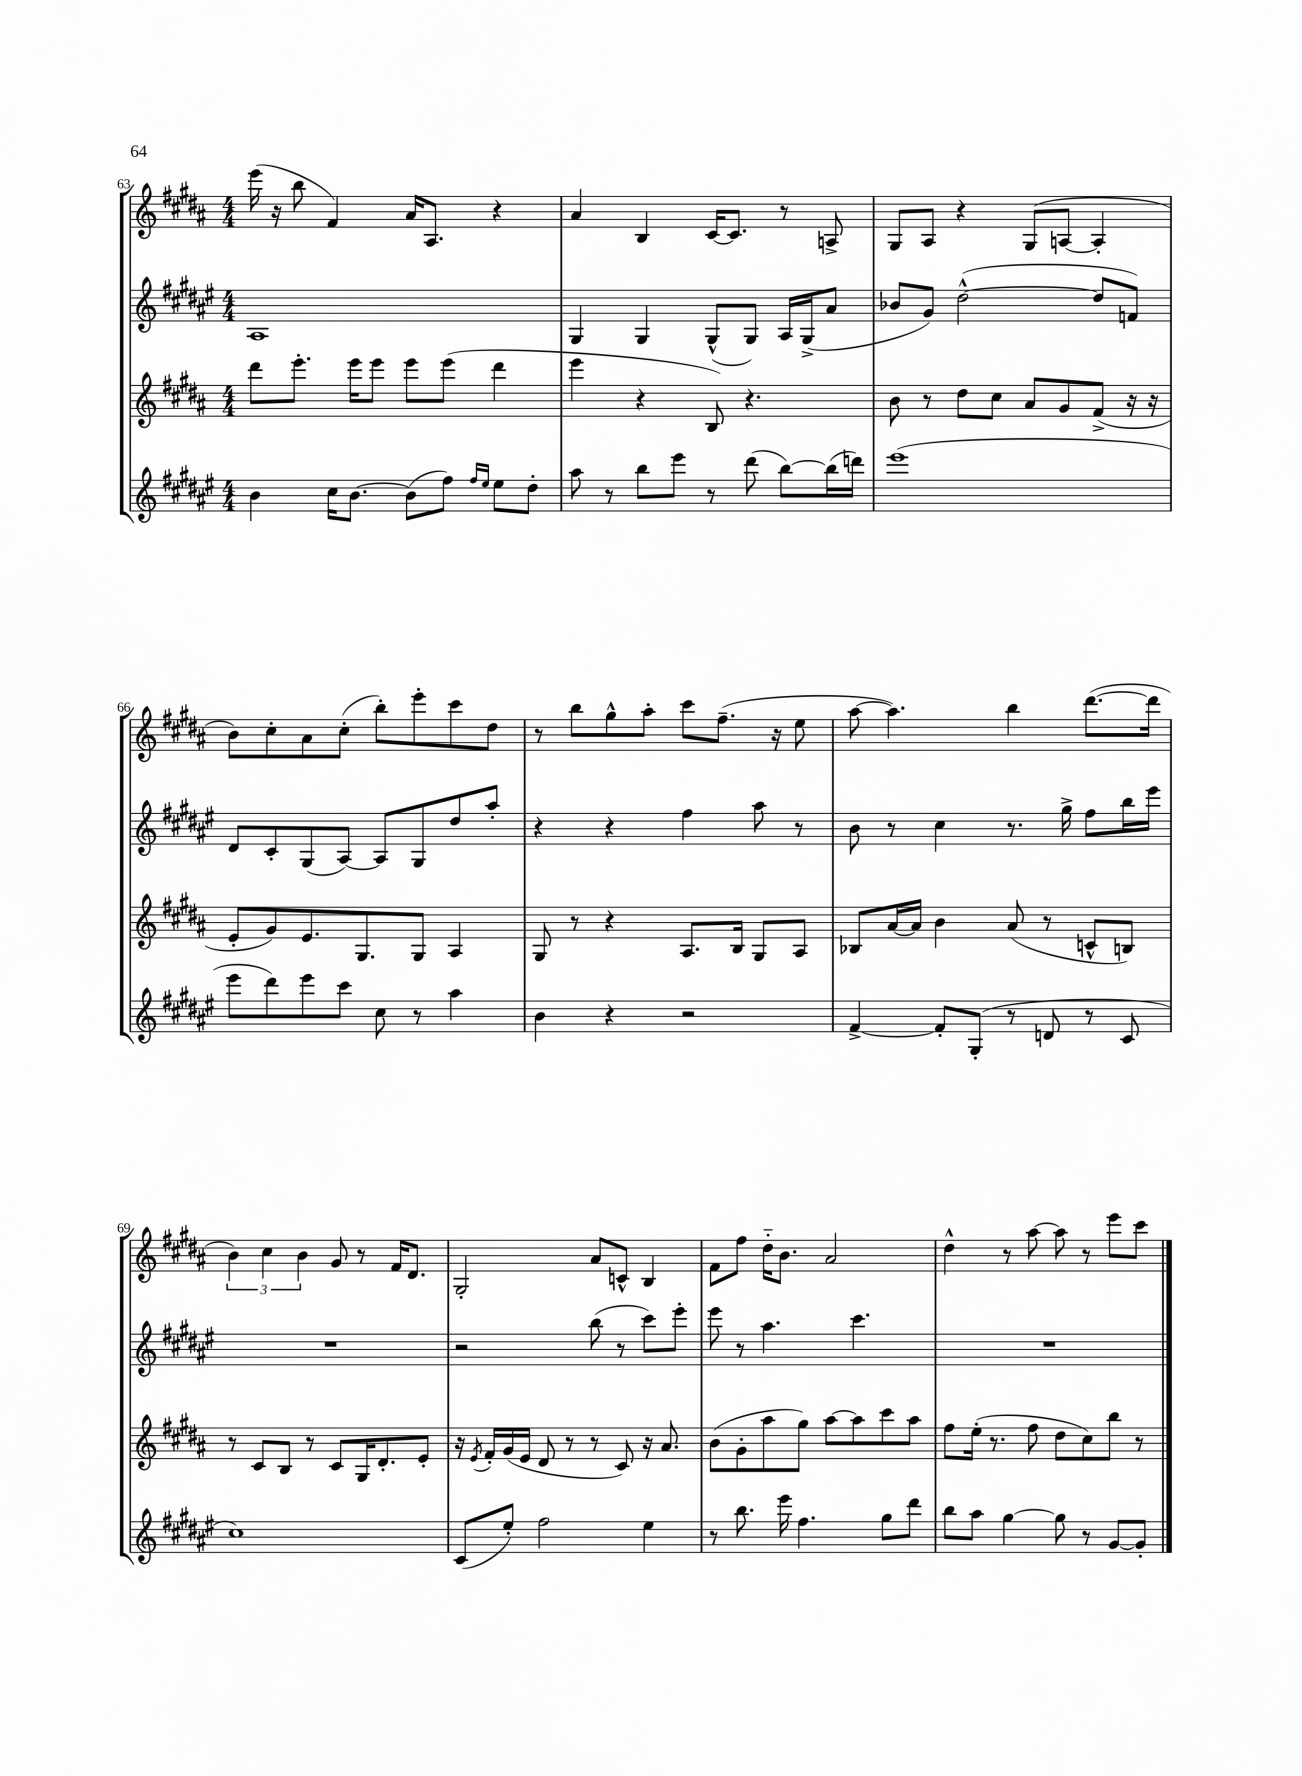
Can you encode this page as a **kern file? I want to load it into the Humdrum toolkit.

**kern	**kern	**kern	**kern
*staff4	*staff3	*staff2	*staff1
*clefG2	*clefG2	*clefG2	*clefG2
*k[f#c#g#d#a#e#]	*k[f#c#g#d#a#]	*k[f#c#g#d#a#e#]	*k[f#c#g#d#a#]
*M4/4	*M4/4	*M4/4	*M4/4
4b	8ddd#	1A#	(16eee
.	.	.	16r
.	8.eee'	.	8bb
16cc#	.	.	4f#)
[8.b	16eee	.	.
.	8eee	.	.
(8b]	8eee	.	16a#
.	.	.	8.A#
8ff#)	(8eee	.	.
16qqff#	.	.	.
16qqee#	.	.	.
8ee#	4ddd#	.	4r
8dd#'	.	.	.
=	=	=	=
8aa#	4eee	4G#	4a#
8r	.	.	.
8bb	4r	4G#	4B
8eee#	.	.	.
8r	8B)	(8G#^^	[16c#
.	.	.	8.c#]
(8ddd#	4.r	8G#)	.
[8bb)	.	16A#	8r
.	.	(16G#^	.
(16bb]	.	8a#	8A^
16ddd)	.	.	.
=	=	=	=
(1eee#	8b	8b-	8G#
.	8r	8g#)	8A#
.	8dd#	([2dd#^^	4r
.	8cc#	.	.
.	8a#	.	(8G#
.	8g#	.	[8A
.	(8f#^	8dd#]	4A']
.	16r	8f)	.
.	16r	.	.
=	=	=	=
8eee#	8e'	8d#	8b)
8ddd#)	8g#)	8c#'	8cc#'
8eee#	8.e	(8G#	8a#
8ccc#	.	[8A#)	(8cc#'
.	8.G#	.	.
8cc#	.	8A#]	8bb')
8r	8G#	8G#	8eee'
4aa#	4A#	8dd#	8ccc#
.	.	8aa#'	8dd#
=	=	=	=
4b	8G#	4r	8r
.	8r	.	8bb
4r	4r	4r	8gg#^^
.	.	.	8aa#'
2r	8.A#	4ff#	8ccc#
.	.	.	(8.ff#~
.	16B	.	.
.	8G#	8aa#	.
.	.	.	16r
.	8A#	8r	8ee
=	=	=	=
[4f#^	8B-	8b	[8aa#
.	[16a#	8r	4.aa#])
.	16a#]	.	.
8f#']	4b	4cc#	.
(8G#'	.	.	.
8r	(8a#	8.r	4bb
8d	8r	.	.
.	.	16gg#^	.
8r	8c^^	8ff#	([8.ddd#
8c#	8B)	16bb	.
.	.	16eee#	16ddd#]
=	=	=	=
1cc#)	8r	1r	6b)
.	8c#	.	.
.	.	.	6cc#
.	8B	.	.
.	.	.	6b
.	8r	.	.
.	8c#	.	8g#
.	16G#	.	8r
.	8.d#'	.	.
.	.	.	16f#
.	.	.	8.d#
.	8e'	.	.
=	=	=	=
(8c#	16r	2r	2G#'
.	8qe	.	.
.	16f#'	.	.
8ee#')	(16g#	.	.
.	16e	.	.
2ff#	8d#	.	.
.	8r	.	.
.	8r	(8bb	8a#
.	8c#)	8r	8c^^
4ee#	16r	8ccc#)	4B
.	8.a#	.	.
.	.	8eee#'	.
=	=	=	=
8r	(8b	8eee#	8f#
8.bb	8g#'	8r	8ff#
.	8aa#	4.aa#	16dd#'~
16eee#	.	.	8.b
4.ff#	8gg#)	.	.
.	[8aa#	.	2a#
.	8aa#]	4.ccc#	.
8gg#	8ccc#	.	.
8ddd#	8aa#	.	.
=	=	=	=
8bb	8ff#	1r	4dd#^^
8aa#	(16ee'	.	.
.	8.r	.	.
[4gg#	.	.	8r
.	8ff#	.	[8aa#
8gg#]	8dd#	.	8aa#]
8r	8cc#)	.	8r
[8g#	8bb	.	8eee
8g#']	8r	.	8ccc#
==	==	==	==
*-	*-	*-	*-
